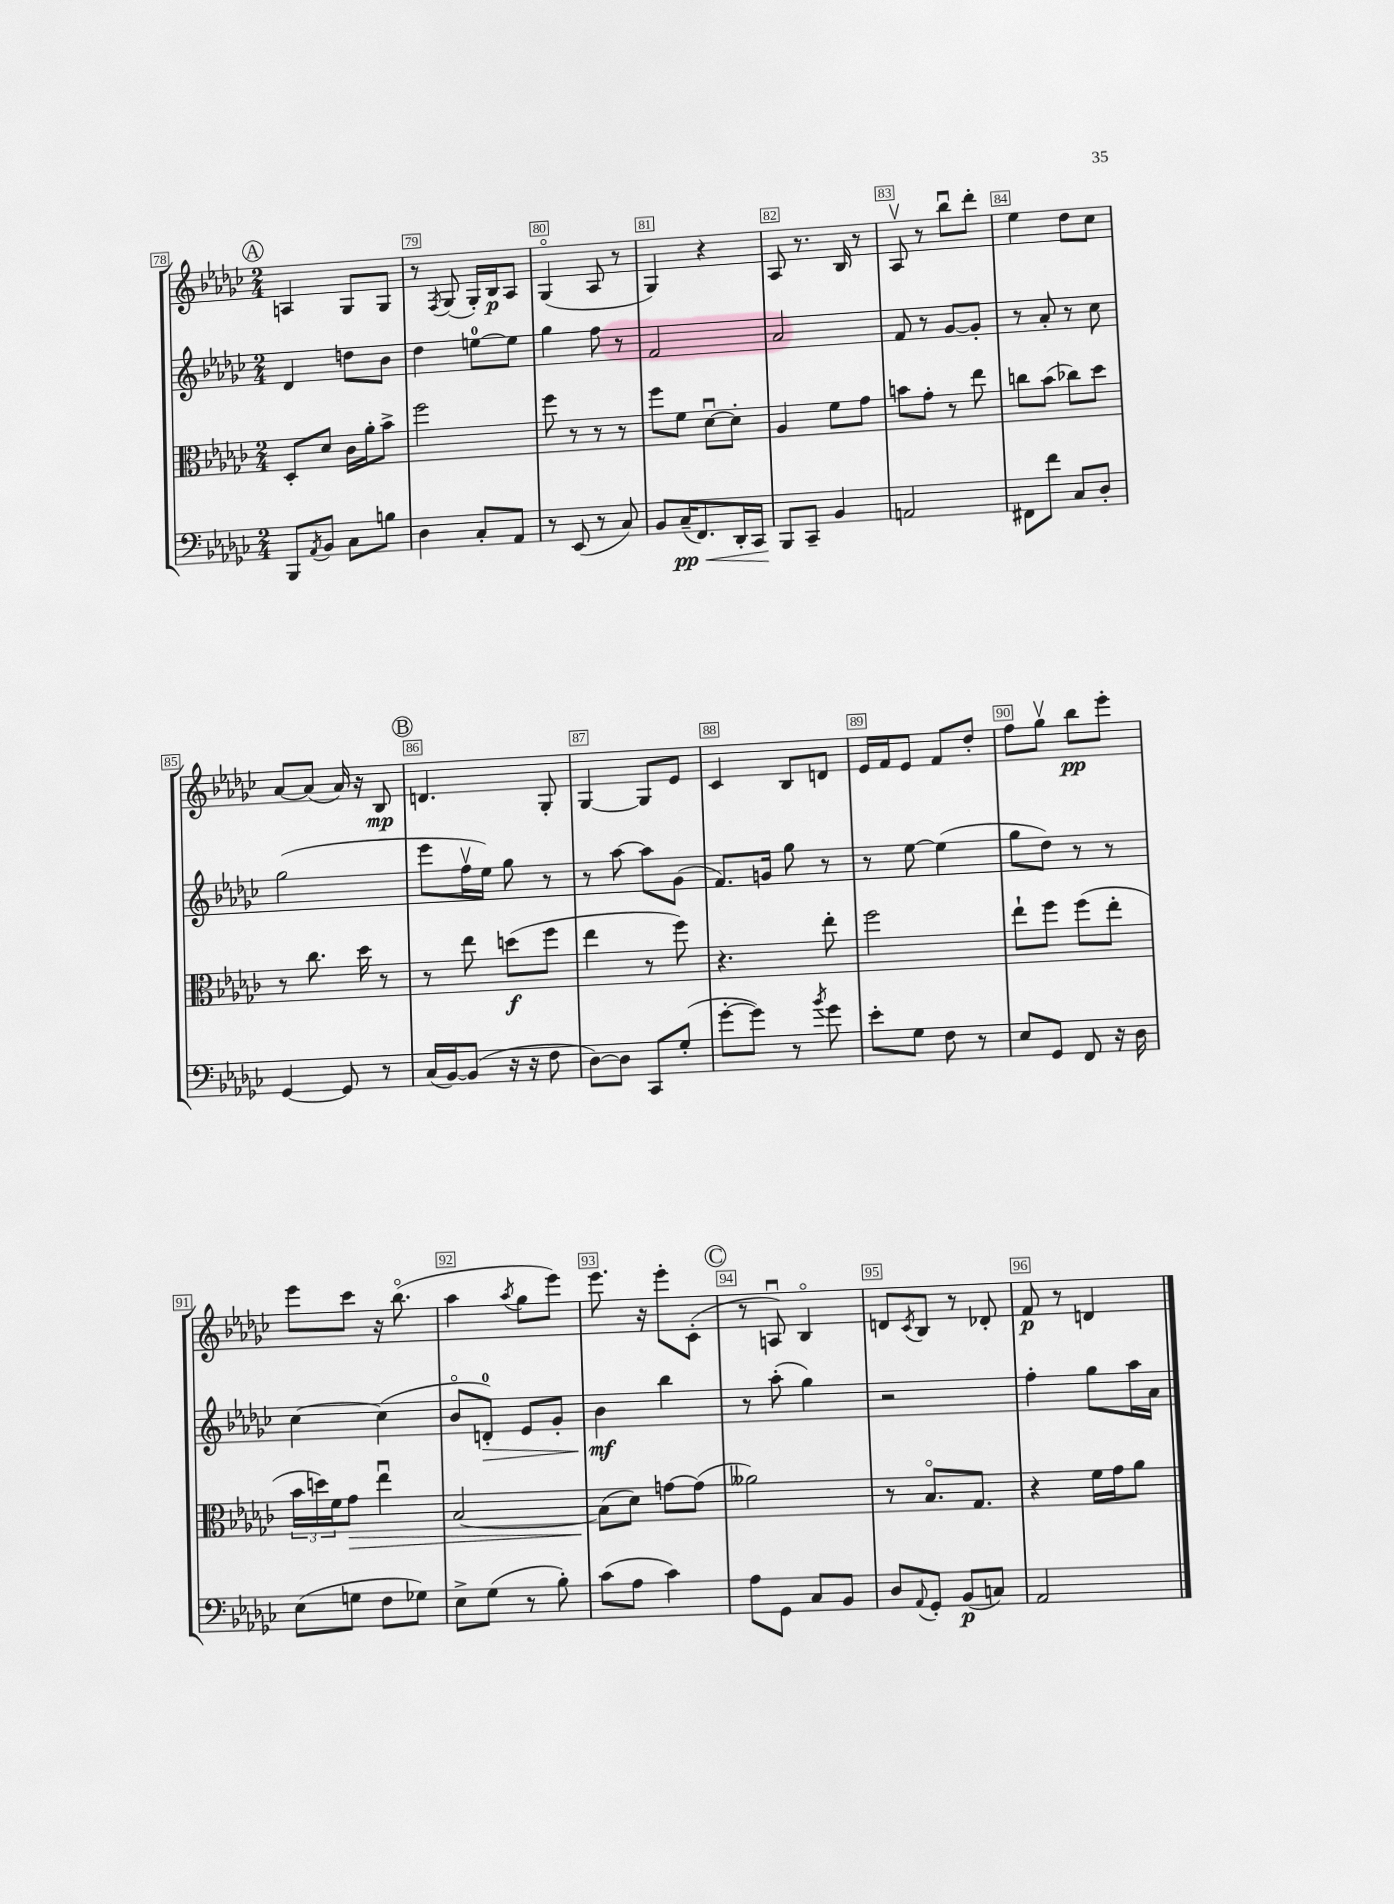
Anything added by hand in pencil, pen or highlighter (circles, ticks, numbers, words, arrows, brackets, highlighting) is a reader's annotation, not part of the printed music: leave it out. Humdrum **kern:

**kern	**kern	**kern	**kern
*staff4	*staff3	*staff2	*staff1
*clefF4	*clefC3	*clefG2	*clefG2
*k[b-e-a-d-g-c-]	*k[b-e-a-d-g-c-]	*k[b-e-a-d-g-c-]	*k[b-e-a-d-g-c-]
*M2/4	*M2/4	*M2/4	*M2/4
8BBB-	8D-'	4d-	4A
8qAA-	.	.	.
8BB-	8d-	.	.
8C-	16c-	8dd	8G-
.	16a-'	.	.
8B	8b-^	8b-	8G-
=	=	=	=
4D-	2ff	4dd-	8r
.	.	.	8qF
.	.	.	(8G-
8C-'	.	[8ee	16G-')
.	.	.	16B-
8AA-	.	8ee]	8A-
=	=	=	=
8r	8ff	4gg-	(4G-o
(8EE-	8r	.	.
8r	8r	8ff	8A-
8C-)	8r	8r	8r
=	=	=	=
8BB-	8ff	2f	4G-)
(16C-~	8f	.	.
8.FF)	.	.	.
.	[8d-u	.	4r
16DD-'	8d-']	.	.
16CC-	.	.	.
=	=	=	=
8BBB-	4A-	2a-	8A-
8CC-~	.	.	8.r
4BB-	8f	.	.
.	.	.	16B-
.	8g-	.	8r
=	=	=	=
2AA	8b	8f	8A-v
.	8g-'	8r	8r
.	8r	[8g-	8bb-u
.	8ee-	8g-']	8ddd-'
=	=	=	=
8FF#	8cc	8r	4ee-
8f	(8b-	8a-'	.
8C-	8cc-)	8r	8dd-
8D-'	8dd-	8cc-	8cc-
=	=	=	=
[4GG-	8r	(2gg-	[8a-
.	8.cc-	.	(8a-]
8GG-]	.	.	16a-)
.	16dd-	.	16r
8r	8r	.	8B-
=	=	=	=
(16C-	8r	8eee-	4.d
[16BB-)	.	.	.
(8BB-]	8ee-	16ffv	.
.	.	16ee-)	.
16r	(8dd	8gg-	.
16r	.	.	.
8F	8ff	8r	8G-'
=	=	=	=
[8D-)	4ee-	8r	[4G-
8D-]	.	[8aa-	.
8CC-	8r	8aa-]	8G-]
(8G-'	8ff)	(8g-	8e-
=	=	=	=
[8g-'	4.r	8.f)	4c-
8g-])	.	.	.
.	.	16g	.
8r	.	8gg-	8B-
8qb-	.	.	.
8g-	8ee-'	8r	8d
=	=	=	=
8e-'	2ff	8r	16e-
.	.	.	16f
8G-	.	[8ee-	8e-
8F	.	(4ee-]	8f
8r	.	.	8dd-'
=	=	=	=
8E-	8ee-`	8gg-	8ff
8GG-	8ff	8dd-)	8gg-v
8FF	(8ff	8r	8bb-
16r	8ee-'	8r	8eee-'
16D-	.	.	.
=	=	=	=
(8E-	24b-	[4cc-	8eee-
.	24dd)	.	.
.	24f	.	.
8G	8g-	.	8ccc-
8F	4ee-u	(4cc-]	16r
.	.	.	(8.bb-o
8G-)	.	.	.
=	=	=	=
8E-^	[2B-	8b-o	4aa-
(8G-	.	8d')	.
.	.	.	8qaa-
8r	.	8e-	8gg-
8B-')	.	8g-'	8eee-)
=	=	=	=
(8c-	(8B-]	4b-	8.eee-
8A-	8d-)	.	.
.	.	.	16r
4c-)	[8g	4bb-	8eee-'
.	(8g]	.	(8c-'
=	=	=	=
8A-	2a--)	8r	8r
8GG-	.	(8aa-'	8Au)
8C-	.	4gg-)	4B-o
8BB-	.	.	.
=	=	=	=
8D-	8r	2r	8d
8qqAA-	.	.	8qc-
8GG-'	8.B-o	.	8B-
(8BB-	.	.	8r
.	8.G-	.	.
8C)	.	.	8d-'
=	=	=	=
2AA-	4r	4ff'	8f
.	.	.	8r
.	16f	8gg-	4d
.	16g-	.	.
.	8a-	16aa-	.
.	.	16a-	.
==	==	==	==
*-	*-	*-	*-
